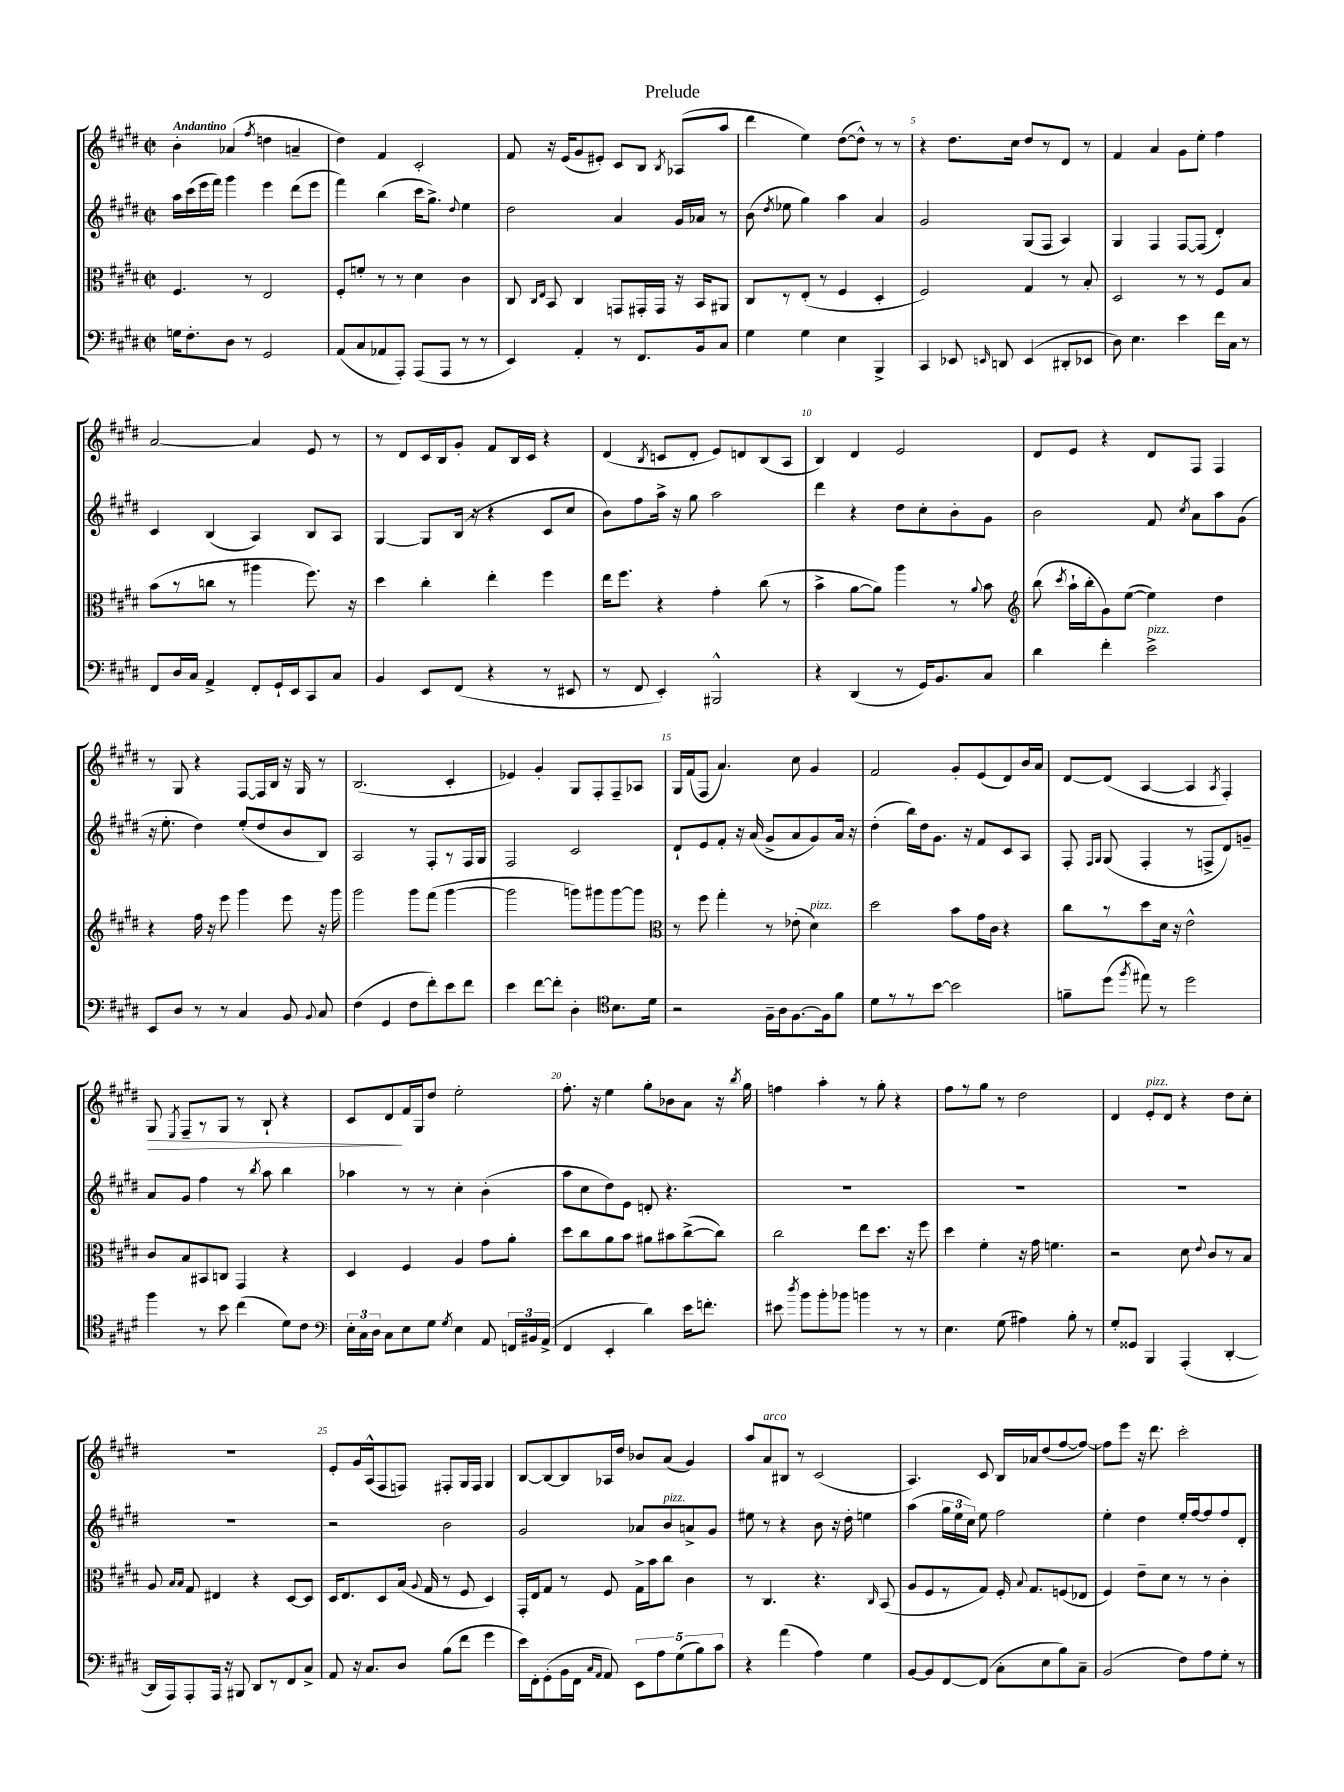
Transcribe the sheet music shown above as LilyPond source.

\header { title = "Prelude" }
<<
\new StaffGroup <<
\new Staff = "s0" {
    \clef treble \key e \major \defaultTimeSignature \time 2/2 \tempo "Andantino"
    \autoBeamOff b'4-. aes'4( \acciaccatura { fis''8 } d''4 a'4-- |
    dis''4) fis'4 cis'2-. |
    fis'8 r16 e'16[( gis'8 eis'8]-.) cis'8[ b8] \acciaccatura { b8 } aes8[( a''8] |
    dis'''4 e''4) dis''8[~( dis''8]-^) r8 r8 |
    r4 dis''8.[ cis''16] dis''8[ r8 dis'8] r8 |
    fis'4 a'4 gis'8[ e''8]-. fis''4 |
    a'2~ a'4 e'8 r8 |
    r8 dis'8[ cis'16 b16 gis'8]-. fis'8[ b16 cis'16] r4 |
    dis'4( \acciaccatura { b8 } c'8[ dis'8]-. e'8[) d'8 b8( a8] |
    b4) dis'4 e'2 |
    dis'8[ e'8] r4 dis'8[ fis8] fis4 |
    r8 gis8 r4 fis8[~ fis16 b16] r16 gis16 r8 |
    b2.( cis'4-. |
    ees'4) gis'4-. gis8[ fis8-. fis8-- aes8] |
    gis16[ fis'16( fis8] a'4.) cis''8 gis'4 |
    fis'2 gis'8[-. e'8( dis'8) b'16 a'16] |
    dis'8[~ dis'8]( a4~ a4 \acciaccatura { a8 } fis4-.) |
    gis8\> \acciaccatura { e8 } fis8[-- r8 gis8] r8 b8-! r4 |
    cis'8[ dis'8\! fis'16 gis16 dis''8] e''2-. |
    fis''8.-. r16 e''4 gis''8[-. bes'8 a'8] r16 \acciaccatura { b''8 } gis''16 |
    f''4 a''4-. r8 gis''8-. r4 |
    fis''8[ r8 gis''8] r8 dis''2 |
    dis'4 e'8[-.^\markup { \italic "pizz." } dis'8] r4 dis''8[ cis''8]-. |
    R1 |
    e'8[-. gis'16 a16-^( fis8 f8]) fis8[-. gis16 fis16] gis4 |
    b8[~ b8~ b8 aes16 dis''16] bes'8[ a'8]( gis'4) |
    a''8[ a'8^\markup { \italic "arco" } bis8] r8 cis'2( |
    a4.) cis'8 b16[ aes'16 dis''8( fis''8~ fis''8]~) |
    fis''8[ e'''8] r16 dis'''8. cis'''2-. \bar "|." |
}
\new Staff = "s1" {
    \clef treble \key e \major \defaultTimeSignature \time 2/2
    \autoBeamOff a''16[ cis'''16( e'''16 fis'''16]) gis'''4 e'''4 dis'''8[( e'''8] |
    fis'''4) b''4( cis'''16[ gis''8.]->) \appoggiatura { dis''8 } e''4 |
    dis''2 a'4 gis'16[ aes'16] r8 |
    b'8( \acciaccatura { dis''8 } ees''8 gis''4) a''4 a'4 |
    gis'2 gis8[( fis8] a4) |
    gis4 fis4 fis8[~ fis8]( dis'4-.) |
    cis'4 b4( a4) b8[ a8] |
    gis4~ gis8[ b16]( r16 r4 cis'8[ cis''8] |
    b'8[) fis''8 a''16]-> r16 gis''8 a''2 |
    dis'''4 r4 dis''8[ cis''8-. b'8-. gis'8] |
    b'2 fis'8 \acciaccatura { cis''8 } a'8[ a''8 gis'8]( |
    r16 e''8.-. dis''4) e''8[-.( dis''8 b'8 b8]) |
    a2 r8 fis8[-. r8 fis16 gis16] |
    fis2 cis'2 |
    dis'8[-! e'8 fis'8]-. r16 a'16( gis'8[-> a'8 gis'8) a'16] r16 |
    dis''4-.( b''16[) dis''16 gis'8.] r16 fis'8[ cis'8 a8] |
    fis8-. \grace { fis16[ gis16] } gis8( fis4-. r8 f8[-> dis'8) g'8]-- |
    a'8[ gis'8] fis''4 r8 \acciaccatura { b''8 } a''8 b''4 |
    aes''4 r8 r8 cis''4-. b'4-.( |
    a''8[ cis''8 dis''8) e'8] d'8-. r4. |
    R1 |
    R1 |
    R1 |
    R1 |
    r2 b'2 |
    gis'2 aes'8[ b'8^\markup { \italic "pizz." } a'8-> gis'8] |
    eis''8 r8 r4 b'8 r16 dis''16-. e''4 |
    a''4( \tuplet 3/2 { gis''16[ e''16 cis''16]) } e''8 fis''2 |
    e''4-. dis''4 e''16[-. fis''16~ fis''8 fis''8 dis'8]-. \bar "|." |
}
\new Staff = "s2" {
    \clef alto \key e \major \defaultTimeSignature \time 2/2
    \autoBeamOff fis4. r8 e2 |
    fis8[-. f'8]-. r8 r8 dis'4 cis'4 |
    cis8 \grace { cis16[ e16] } b,8 cis4 g,8[ gis,16-. gis,16] r16 b,16[ ais,8] |
    cis8[ r8 e8]-.( r8 fis4 dis4-. |
    fis2) gis4 r8 b8-. |
    dis2 r8 r8 fis8[ b8] |
    b'8[( r8 c''8] r8 ais''4 fis''8.) r16 |
    dis''4 cis''4-. e''4-. fis''4 |
    e''16[ fis''8.] r4 gis'4-. cis''8( r8 |
    b'4-> a'8[~ a'8]) a''4 r8 \appoggiatura { a'8 } b'8 |
    \clef treble b''8( \acciaccatura { cis'''8 } a''16[-! b''16-. gis'8) e''8]~( e''4) dis''4 |
    r4 fis''16 r16 e'''8 gis'''4 e'''8 r16 gis'''16 |
    gis'''2 gis'''8[ fis'''8]( gis'''4~ |
    gis'''2 g'''8[) gis'''8 gis'''8~ gis'''8] |
    \clef alto r8 fis''8 gis''4-. r8 ees'8-.( dis'4^\markup { \italic "pizz." }) |
    dis''2 b'8[ gis'16 cis'16] r4 |
    cis''8[ r8 dis''8 dis'16] r16 e'2-^ |
    cis'8[ b8 bis,8 c8] gis,4 r4 |
    dis4 fis4 a4 gis'8[ a'8]-. |
    dis''8[ cis''8 a'8 b'8] ais'8[ bis'8 cis''8~->( cis''8]) |
    cis''2 e''8[ dis''8.] r16 fis''8 |
    dis''4 fis'4-. r16 gis'16 f'4. |
    r2 dis'8 \appoggiatura { e'8 } cis'8[ r8 b8] |
    a8 \grace { b16[ b16] } gis8 eis4 r4 dis8[~ dis8] |
    dis16[ e8. dis8 b16]( \appoggiatura { a8 } gis16 r8 fis8 dis4) |
    gis,16[-. e16 gis8] r8 fis8 gis16[-> b'16 cis''8] cis'4 |
    r8 cis4. r4. \grace { cis16 } b,8( |
    a8[ fis8 r8 gis8]) fis16-. \appoggiatura { b8 } gis8.[ f8( ees8] |
    fis4) e'8[-- dis'8] r8 r8 cis'4-. \bar "|." |
}
\new Staff = "s3" {
    \clef bass \key e \major \defaultTimeSignature \time 2/2
    \autoBeamOff g16[ fis8.-. dis8] r8 gis,2 |
    a,8[( cis8 aes,8 a,,8]-.) a,,8[( a,,8] r8 r8 |
    e,4) a,4-. r8 fis,8.[ b,16 cis8] |
    gis4 gis4 e4 b,,4-> |
    cis,4 ees,8 \grace { e,16 } d,8 e,4( dis,8[-. ees,8] |
    dis8) e4. e'4 fis'16[ cis16] r8 |
    fis,8[ dis16 cis16] a,4-> fis,8[-. gis,16-! e,16 cis,8 cis8] |
    b,4 e,8[ fis,8]( r4 r8 eis,8 |
    r8 fis,8 e,4-.) bis,,2-^ |
    r4 dis,4( r8 gis,16[) b,8. cis8] |
    dis'4 fis'4-. e'2->^\markup { \italic "pizz." } |
    e,8[ dis8] r8 r8 cis4 b,8 \appoggiatura { b,8 } cis8 |
    fis4( gis,4 fis8[ fis'8-.) e'8 fis'8] |
    e'4 fis'8[~ fis'8]-. dis4-. \clef tenor b8.[ dis'16] |
    r2 fis16[-- a16 fis8.~ fis16 fis'8] |
    dis'8[ r8 r8 b'8]~ b'2 |
    f'8[-- dis''8]( \acciaccatura { fis''8 } eis''8) r8 dis''2 |
    fis''4 r8 b'8 cis''4( dis'8[) cis'8] |
    \clef bass \tuplet 3/2 { e16[-. cis16 dis16] } cis8[ e8 gis8] \acciaccatura { gis8 } e4 a,8 \tuplet 3/2 { f,16[ bis,16 a,16]->( } |
    fis,4 e,4-. dis'4) e'16[ f'8.]-. |
    eis'8 \acciaccatura { dis''8 } b'8[ b'8-. bes'8] b'4 r8 r8 |
    e4. gis8( ais4) b8-. r8 |
    gis8[-. gisis,8] b,,4 a,,4-.( dis,4~-. |
    dis,16[ a,,16) a,,8-. a,,16] r16 bis,,8 dis,8[ r8 fis,8 cis8]-> |
    a,8 r16 cis8.[ dis8] b8[( fis'8] gis'4 |
    e'16[) fis,16-. gis,8-.( b,16 fis,16] \grace { cis16[ a,16] } a,8) \tuplet 5/4 { e,8[ a8 gis8( b8) cis'8] } |
    r4 a'4( a4) gis4 |
    b,8[~ b,8 fis,8~ fis,8]( cis8[-. e8 b8) cis8]-- |
    b,2( fis8[) a8 gis8]-. r8 \bar "|." |
}
>>
>>
\layout { \context { \Score \override BarNumber.break-visibility = ##(#f #t #t) barNumberVisibility = #(every-nth-bar-number-visible 5) } }
